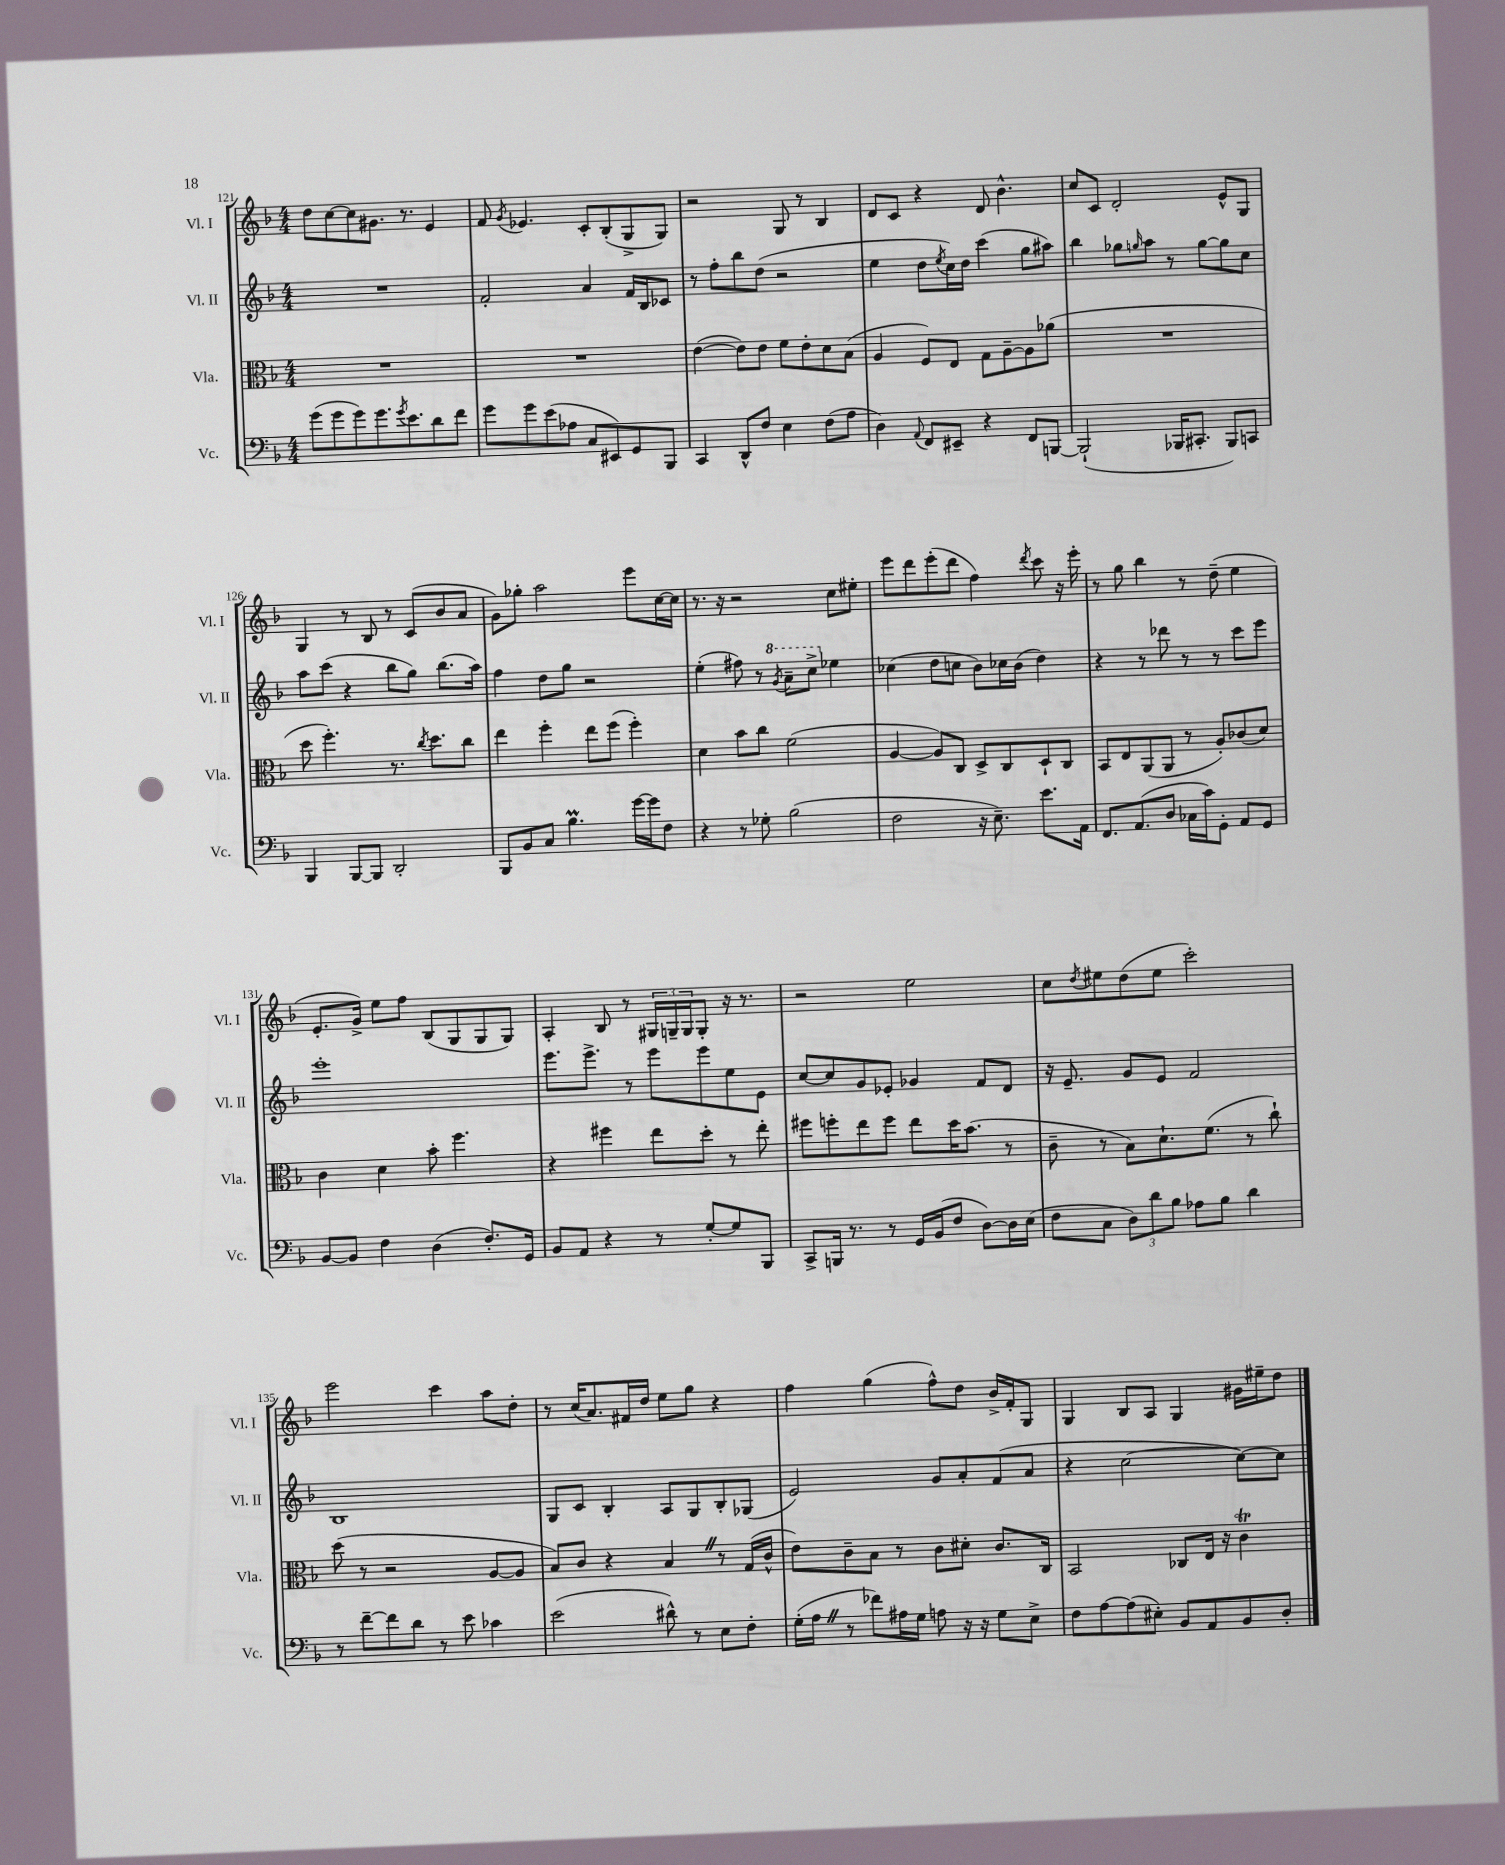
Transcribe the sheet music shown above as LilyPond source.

<<
\new StaffGroup <<
\new Staff = "s0" \with { instrumentName = "Vl. I" shortInstrumentName = "Vl. I" } {
    \clef treble \key f \major \numericTimeSignature \time 4/4
    d''8 c''8~ c''8 gis'8. r8. e'4 |
    f'8 \acciaccatura { g'8 } ees'4. c'8-. bes8-.( g8-> g8) |
    r2 g8 r8 bes4 |
    d'8 c'8 r4 d'8 bes'4.-^ |
    c''8 c'8 d'2-. e'8-^ g8 |
    g4 r8 bes8 r8 c'8( bes'8 a'8 |
    g'8) ges''8-. a''2 e'''8 c''16~ c''16 |
    r8. r16 r2 c''8 eis''8-. |
    e'''8 d'''8 e'''8-.( d'''8 f''4) \acciaccatura { d'''8 } c'''8 r16 e'''16-. |
    r8 g''8 bes''4 r8 d''8--( e''4 |
    e'8.-. g'16->) e''8 f''8 bes8( g8 g8 g8) |
    a4-. bes8 r8 \tuplet 3/2 { gis16 g16-- g16 } g8-. r16 r8. |
    r2 e''2 |
    c''8 \acciaccatura { d''8 } eis''8 d''8( eis''8 c'''2-.) |
    e'''2 c'''4 a''8 d''8-. |
    r8 c''16( a'8.) fis'16 d''16 e''8 g''8 r4 |
    f''4 g''4( f''8-^) d''8 bes'16-> f'16-. g8 |
    g4 bes8 a8 g4 gis'16 eis''16-- d''8 \bar "|." |
}
\new Staff = "s1" \with { instrumentName = "Vl. II" shortInstrumentName = "Vl. II" } {
    \clef treble \key f \major \numericTimeSignature \time 4/4
    R1 |
    f'2-. a'4 f'16 bes16 ces'8 |
    r8 f''8-. bes''8 d''8( r2 |
    e''4 d''8 \acciaccatura { e''8 } c''16) d''16 c'''4( g''8 ais''8) |
    bes''4 ges''8 \grace { g''16 } a''8 r8 g''8~ g''8 c''8 |
    a''8 c'''8( r4 bes''8 g''8) bes''8.( a''16) |
    f''4 d''8 g''8 r2 |
    e''4-.( fis''8) r8 \ottava #1 \acciaccatura { g''8 } a''8-- c'''8-> \ottava #0 ees''4 |
    ces''4( d''8 c''8 bes'8) ces''16 bes'16( d''4) |
    r4 r8 des'''8 r8 r8 c'''8 e'''8 |
    e'''1-. |
    e'''8. e'''8.-> r8 e'''8 e'''8 e''8 e'8 |
    c''8~ c''8 g'8 ees'8-. ges'4 f'8 d'8 |
    r16 e'8.-- g'8 e'8 f'2 |
    bes1 |
    g8 c'8 bes4-. a8 g8 bes8-. ges8( |
    e'2) g'8 a'8-. f'8( a'8 |
    r4 c''2~ c''8~) c''8 \bar "|." |
}
\new Staff = "s2" \with { instrumentName = "Vla." shortInstrumentName = "Vla." } {
    \clef alto \key f \major \numericTimeSignature \time 4/4
    R1 |
    R1 |
    e'4~( e'8) e'8 f'8 e'8-. d'8 bes8( |
    a4 f8) e8 g8 a8~-- a8 aes'8( |
    R1 |
    d''8 f''4.-.) r8. \acciaccatura { c''8 } d''8. c''8 |
    e''4 f''4-. e''8 f''8( f''4-.) |
    d'4 bes'8 c''8 f'2( |
    a4~ a8) c8 d8-> c8 d8-! c8 |
    bes,8 e8 a,8( a,8 r8 a8-.) ces'8( d'8) |
    c'4 d'4 bes'8-. f''4. |
    r4 fis''4 e''8 d''8-. r8 e''8-. |
    fis''8 f''8-. e''8 f''8 e''8 d''16 bes'8.( r8 |
    c'8-- r8 bes8) d'8.-! f'8.( r8 c''8-!) |
    d''8( r8 r2 a8~ a8 |
    bes8) c'8 r4 bes4 \once \override BreathingSign.text = \markup { \musicglyph "scripts.caesura.straight" } \breathe r8 g16( c'16-^ |
    e'8) c'8-- bes8 r8 c'8 dis'8-. c'8. c16 |
    bes,2 ces8 e16 r16 c'4\trill \bar "|." |
}
\new Staff = "s3" \with { instrumentName = "Vc." shortInstrumentName = "Vc." } {
    \clef bass \key f \major \numericTimeSignature \time 4/4
    g'8( g'8 g'8) g'8. \acciaccatura { g'8 } e'8. d'8 f'8 |
    g'8 g'8 e'8( aes8 c8 eis,8) g,8 bes,,8 |
    c,4 d,8-^ f8 e4 f8( a8 |
    d4) \appoggiatura { a,8 } f,8 eis,8-- r4 f,8 b,,8~ |
    b,,2-!( bes,,16 cis,8.-. bes,,8) c,8 |
    bes,,4 bes,,8~ bes,,8 d,2-. |
    bes,,8 bes,8 c8 bes4.\prall g'16~ g'16 f8 |
    r4 r8 ges8-. bes2( |
    f2 r16 e8.--) e'8. a,16 |
    f,8. a,8.( d8 ces16 c'16) g,8-. a,8 g,8 |
    bes,8~ bes,8 f4 d4( f8.-.) g,16 |
    bes,8 a,8 r4 r8 g8~-. g8 bes,,8 |
    c,8-> b,,16 r8. r8 g,16 bes,16( f8 d8~) d16 e16( |
    f8 c8 \tuplet 3/2 { d8) d'8 bes8 } aes8 bes8 d'4 |
    r8 f'8~-- f'8 d'8 r8 e'8 ces'4 |
    e'2( dis'8-^) r8 e8 f8-. |
    g16-.( a16 \once \override BreathingSign.text = \markup { \musicglyph "scripts.caesura.straight" } \breathe r8 fes'8) ais16 g16 a8 r16 r16 g8 e8-> |
    f8 a8~ a8( eis8-.) bes,8 a,8 bes,8 d8-. \bar "|." |
}
>>
>>
\layout { \context { \Score currentBarNumber = #121 } }
